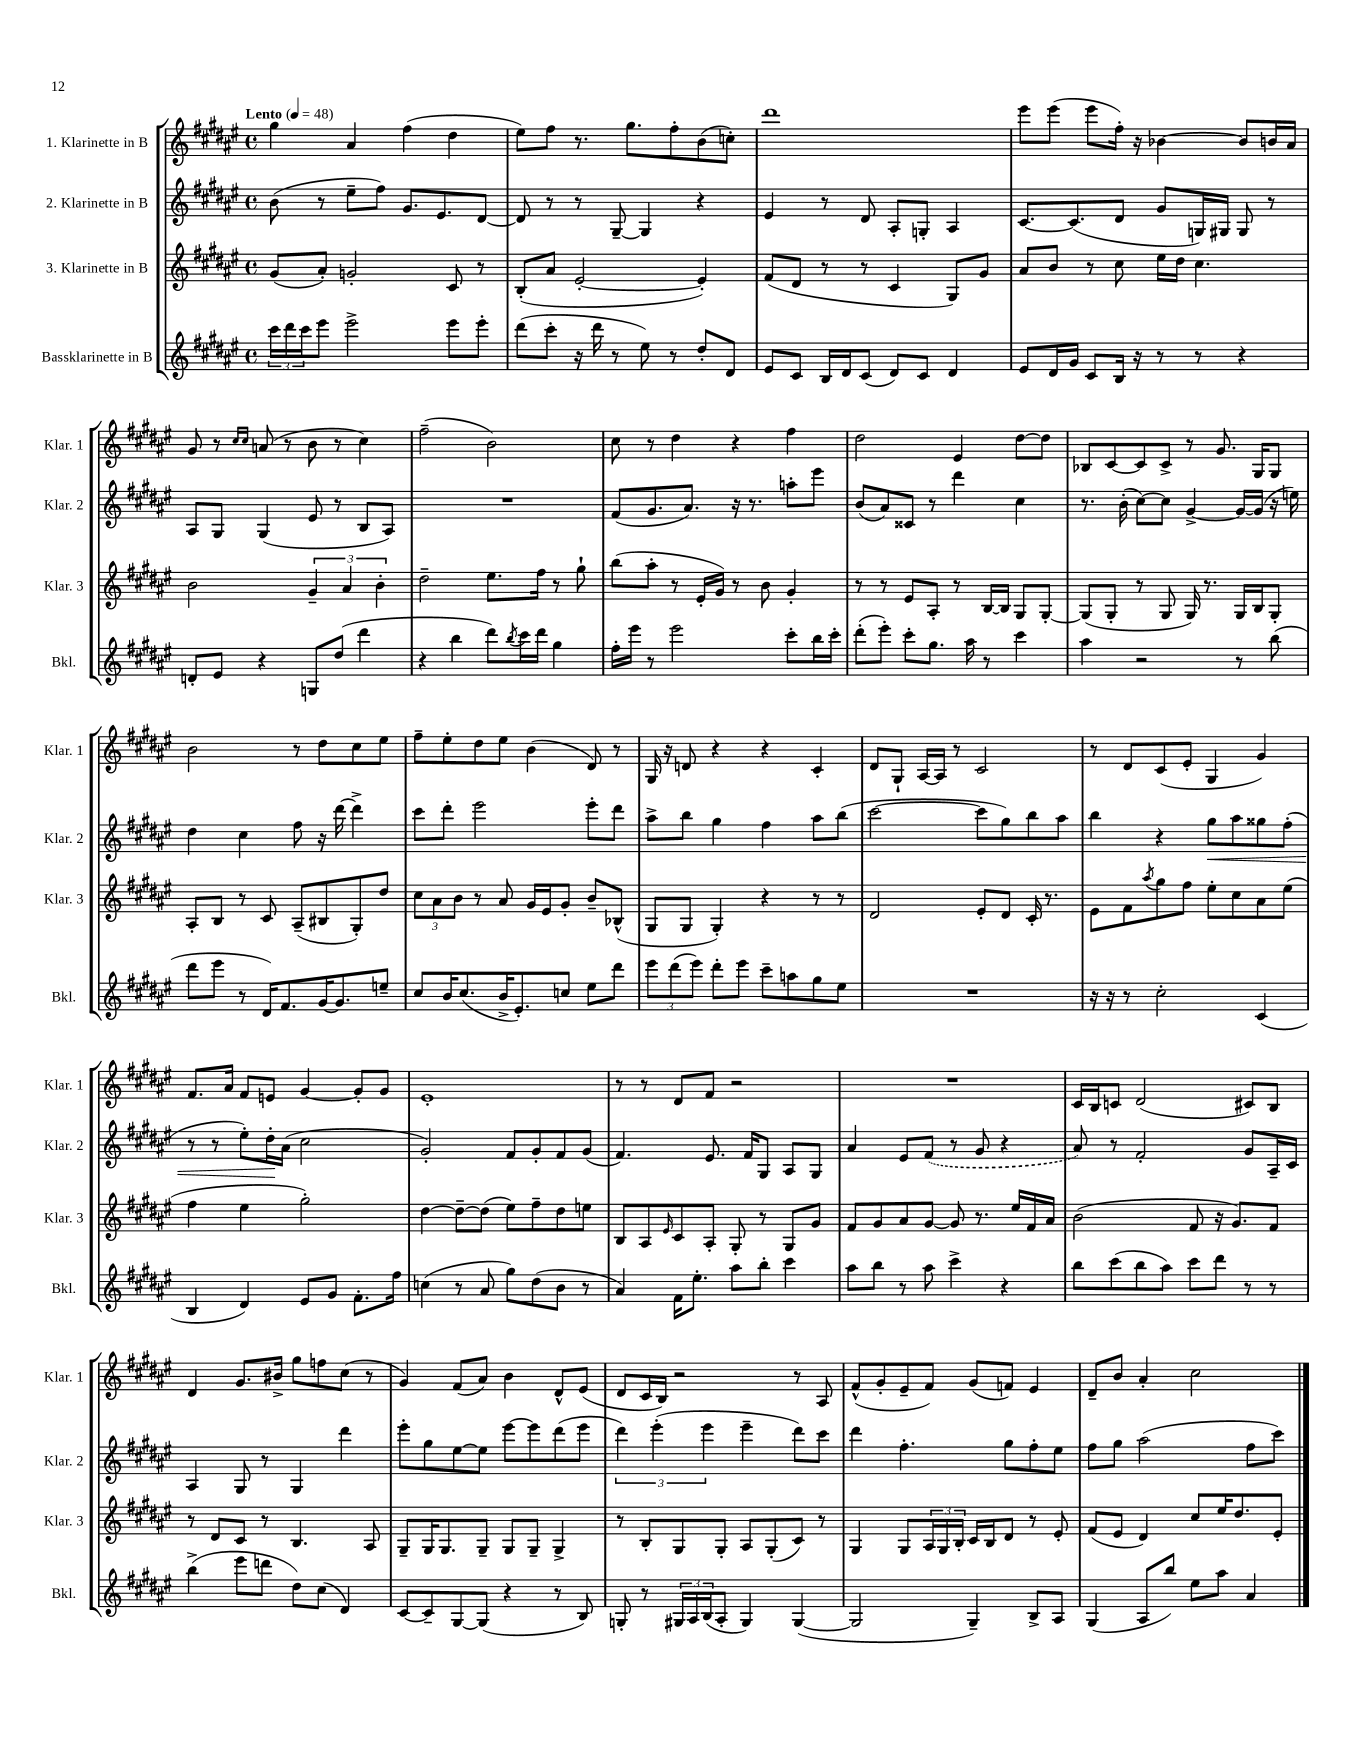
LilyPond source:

<<
\new StaffGroup <<
\new Staff = "s0" \with { instrumentName = "1. Klarinette in B" shortInstrumentName = "Klar. 1" } {
    \clef treble \key fis \major \defaultTimeSignature \time 4/4 \tempo "Lento" 4 = 48
    gis''4 ais'4 fis''4( dis''4 |
    eis''8) fis''8 r8. gis''8. fis''8-. b'8( c''8-.) |
    dis'''1 |
    eis'''8 eis'''8( eis'''8 fis''16-.) r16 bes'4~ bes'8 b'16 ais'16 |
    gis'8 r8 \grace { cis''16 cis''16 } a'8( r8 b'8 r8 cis''4) |
    fis''2--( b'2) |
    cis''8 r8 dis''4 r4 fis''4 |
    dis''2 eis'4 dis''8~ dis''8 |
    bes8 cis'8~ cis'8 cis'8-> r8 gis'8. gis16 gis8 |
    b'2 r8 dis''8 cis''8 eis''8 |
    fis''8-- eis''8-. dis''8 eis''8 b'4( dis'8) r8 |
    gis16 r16 d'8 r4 r4 cis'4-. |
    dis'8 gis8-! ais16~ ais16 r8 cis'2 |
    r8 dis'8 cis'8( eis'8-. gis4 gis'4) |
    fis'8. ais'16 fis'8 e'8 gis'4~ gis'8-. gis'8 |
    eis'1-. |
    r8 r8 dis'8 fis'8 r2 |
    R1 |
    cis'16 b16 c'8 dis'2( cis'8) b8 |
    dis'4 gis'8. bis'16-> gis''8 f''8 cis''8( r8 |
    gis'4) fis'8( ais'8) b'4 dis'8-^ eis'8( |
    dis'8 cis'16 b16) r2 r8 ais8 |
    fis'8-^( gis'8-. eis'8-- fis'8) gis'8( f'8) eis'4 |
    dis'8-- b'8 ais'4-. cis''2 \bar "|." |
}
\new Staff = "s1" \with { instrumentName = "2. Klarinette in B" shortInstrumentName = "Klar. 2" } {
    \clef treble \key fis \major \defaultTimeSignature \time 4/4
    b'8( r8 eis''8-- fis''8) gis'8. eis'8. dis'8~ |
    dis'8 r8 r8 gis8~-- gis4 r4 |
    eis'4 r8 dis'8 ais8-. g8-. ais4 |
    cis'8.~ cis'8.( dis'8 gis'8 g16) gis16 gis8 r8 |
    ais8 gis8 gis4( eis'8 r8 b8 ais8) |
    R1 |
    fis'8( gis'8. ais'8.) r16 r8. a''8-. eis'''8 |
    b'8( ais'8) cisis'8 r8 dis'''4 cis''4 |
    r8. b'16-.( cis''8~) cis''8 gis'4~-> gis'16~ gis'16( r16 e''16) |
    dis''4 cis''4 fis''8 r16 dis'''16~ dis'''4-> |
    cis'''8 dis'''8-. eis'''2 eis'''8-. dis'''8 |
    ais''8-> b''8 gis''4 fis''4 ais''8 b''8( |
    cis'''2~ cis'''8 gis''8) b''8 ais''8 |
    b''4 r4 gis''8\< ais''8 gisis''8 fis''8-.( |
    r8 r8 eis''8-.) dis''16-.\! ais'16( cis''2 |
    gis'2-.) fis'8 gis'8-. fis'8 gis'8( |
    fis'4.) eis'8. fis'16 gis8 ais8 gis8 |
    ais'4 eis'8 \once \slurDashed fis'8( r8 gis'8 r4 |
    ais'8) r8 fis'2-. gis'8 ais16-- cis'16 |
    ais4 gis8 r8 gis4 dis'''4 |
    eis'''8-. gis''8 eis''8~ eis''8 eis'''8~ eis'''8 dis'''8( eis'''8 |
    \tuplet 3/2 { dis'''4) eis'''4-.( eis'''4 } eis'''4-- dis'''8) cis'''8 |
    dis'''4 fis''4.-. gis''8 fis''8-. eis''8 |
    fis''8 gis''8 ais''2( fis''8 cis'''8) \bar "|." |
}
\new Staff = "s2" \with { instrumentName = "3. Klarinette in B" shortInstrumentName = "Klar. 3" } {
    \clef treble \key fis \major \defaultTimeSignature \time 4/4
    gis'8( ais'8-.) g'2-. cis'8 r8 |
    b8-.( ais'8 eis'2~-. eis'4-.) |
    fis'8( dis'8 r8 r8 cis'4 gis8) gis'8 |
    ais'8 b'8 r8 cis''8 eis''16 dis''16 cis''4. |
    b'2 \tuplet 3/2 { gis'4-- ais'4 b'4-. } |
    dis''2-- eis''8. fis''16 r8 gis''8-! |
    b''8( ais''8-. r8 eis'16-. gis'16) r8 b'8 gis'4-. |
    r8 r8 eis'8 ais8-. r8 b16~ b16 gis8 gis8~-. |
    gis8( gis8-. r8 gis8 gis16) r8. gis16 b16 gis8-. |
    ais8-. b8 r8 cis'8 ais8--( bis8 gis8-.) dis''8 |
    \tuplet 3/2 { cis''8 ais'8 b'8 } r8 ais'8 gis'16 eis'16 gis'8-. b'8-- bes8-^( |
    gis8 gis8 gis4-.) r4 r8 r8 |
    dis'2 eis'8-. dis'8 cis'16-. r8. |
    eis'8 fis'8 \acciaccatura { ais''8 } gis''8 fis''8 eis''8-. cis''8 ais'8 eis''8( |
    fis''4 eis''4 gis''2-.) |
    dis''4~ dis''8~-- dis''8( eis''8) fis''8-- dis''8 e''8 |
    b8 ais8 \grace { eis'16 } cis'8 ais8-. gis8-. r8 gis8 gis'8 |
    fis'8 gis'8 ais'8 gis'8~ gis'8 r8. eis''16 fis'16 ais'16 |
    b'2( fis'8 r16 gis'8.) fis'8 |
    r8 dis'8 cis'8 r8 b4. ais8 |
    gis8-- gis16 gis8. gis8-- gis8 gis8-- gis4-> |
    r8 b8-. gis8 gis8-. ais8 gis8-.( cis'8) r8 |
    gis4 gis8 \tuplet 3/2 { ais16 gis16 b16-. } cis'16 b16 dis'8 r8 eis'8-. |
    fis'8( eis'8 dis'4) cis''8 eis''16 dis''8. eis'8-. \bar "|." |
}
\new Staff = "s3" \with { instrumentName = "Bassklarinette in B" shortInstrumentName = "Bkl." } {
    \clef treble \key fis \major \defaultTimeSignature \time 4/4
    \tuplet 3/2 { cis'''16 dis'''16 cis'''16 } eis'''8 eis'''2-> eis'''8 eis'''8-. |
    dis'''8( cis'''8-. r16 dis'''16 r8 eis''8) r8 dis''8-. dis'8 |
    eis'8 cis'8 b16 dis'16 cis'8( dis'8) cis'8 dis'4 |
    eis'8 dis'16 gis'16 cis'8 b16 r16 r8 r8 r4 |
    d'8-. eis'8 r4 g8 dis''8( dis'''4 |
    r4 b''4 dis'''8) \acciaccatura { b''8 } cis'''16 dis'''16 gis''4 |
    fis''16-. eis'''16 r8 eis'''2 cis'''8-. b''16 cis'''16-. |
    dis'''8-.( eis'''8-.) cis'''8-. gis''8. ais''16 r8 cis'''4 |
    ais''4 r2 r8 b''8( |
    dis'''8 eis'''8 r8 dis'16) fis'8. gis'16~ gis'8. e''8-- |
    cis''8 b'16 cis''8.( b'16-> eis'8.-.) c''8 eis''8 dis'''8 |
    \tuplet 3/2 { eis'''8 dis'''8( eis'''8) } dis'''8-. eis'''8 cis'''8-- a''8 gis''8 eis''8 |
    R1 |
    r16 r16 r8 cis''2-. cis'4( |
    b4 dis'4) eis'8 gis'8 fis'8.-. fis''16 |
    c''4( r8 ais'8 gis''8) dis''8( b'8 r8 |
    ais'4) fis'16 eis''8.-. ais''8 b''8-. cis'''4 |
    ais''8 b''8 r8 ais''8 cis'''4-> r4 |
    b''8 cis'''8( b''8 ais''8) cis'''8 dis'''8 r8 r8 |
    b''4->( eis'''8 d'''8 dis''8) cis''8( dis'4) |
    cis'8~ cis'8-- gis8~ gis8( r4 r8 b8) |
    g8-. r8 \tuplet 3/2 { gis16 ais16 b16( } ais8-. gis4) gis4~( |
    gis2 gis4--) b8-> ais8 |
    gis4( ais8 b''8) eis''8 ais''8 ais'4 \bar "|." |
}
>>
>>
\layout { \context { \Score \remove "Bar_number_engraver" } }
